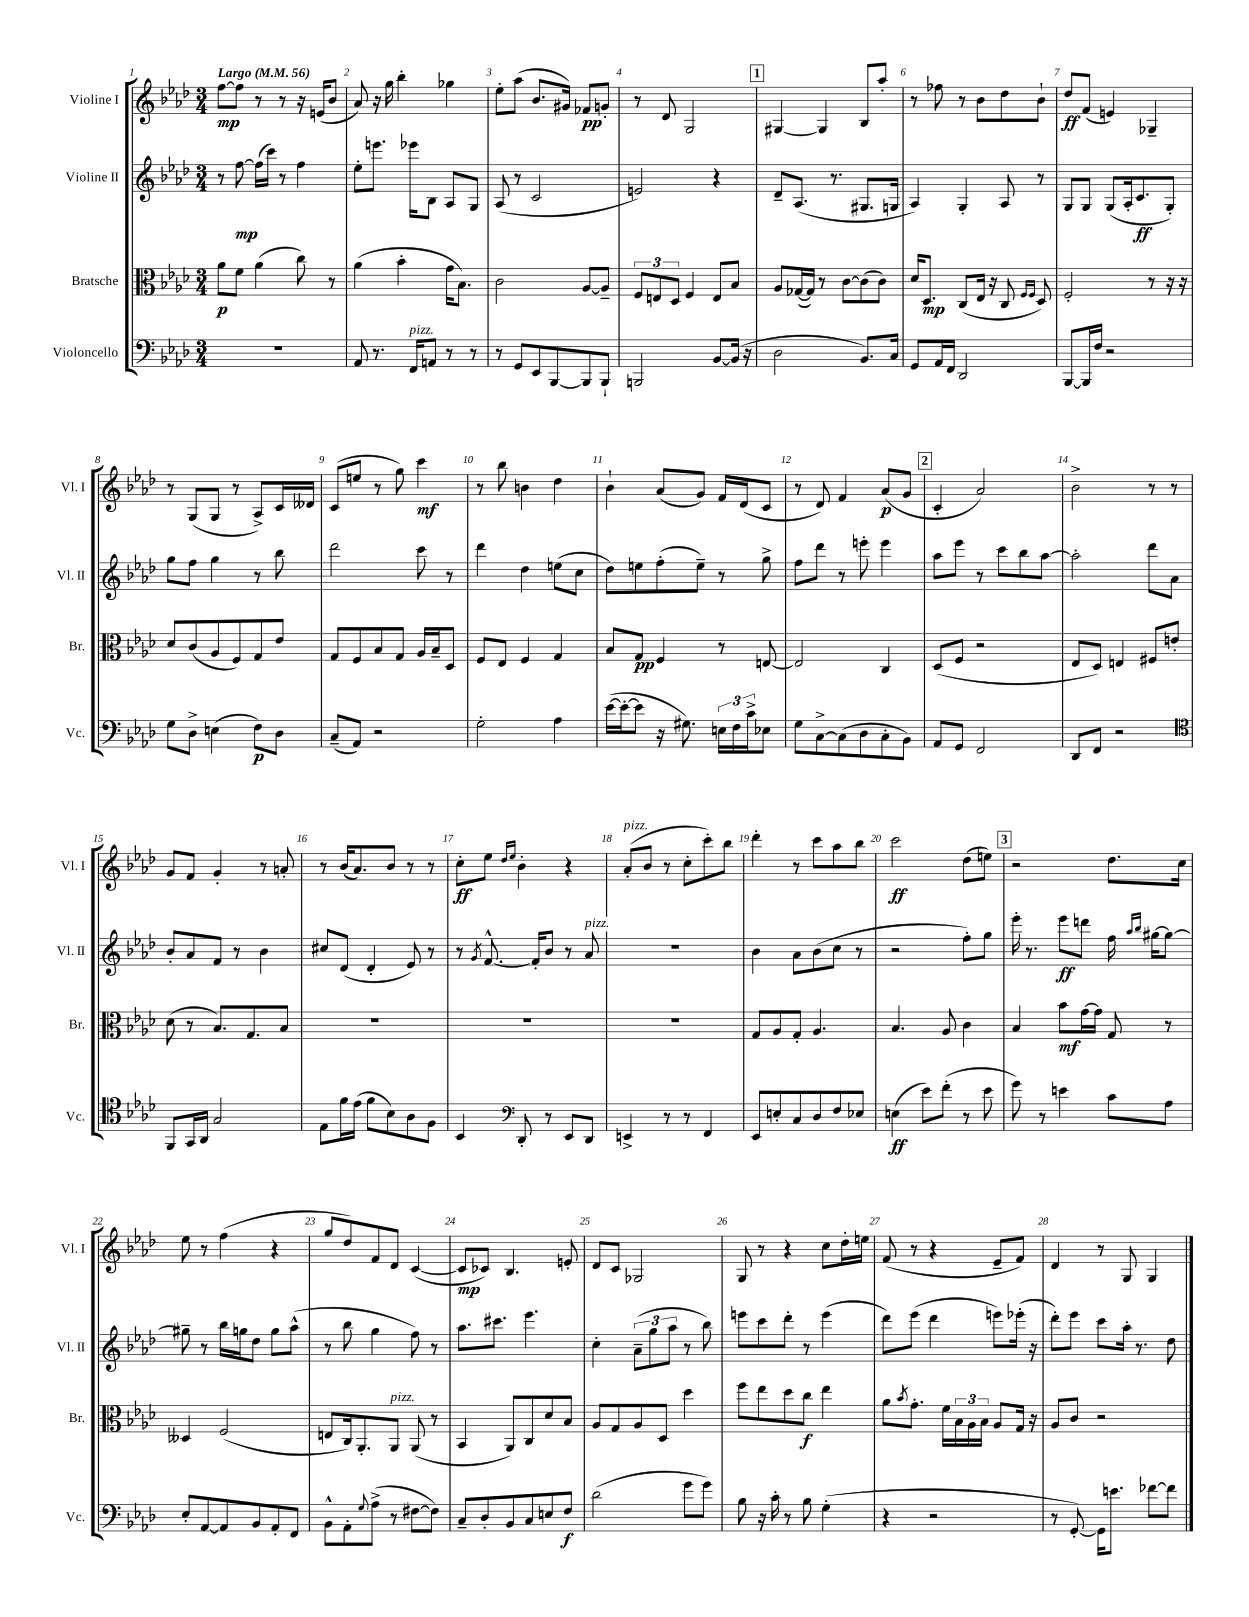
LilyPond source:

<<
\new StaffGroup <<
\new Staff = "s0" \with { instrumentName = "Violine I" shortInstrumentName = "Vl. I" } {
    \clef treble \key aes \major \numericTimeSignature \time 3/4 \tempo "Largo" 4 = 56
    f''8~\mp f''8 r8 r8 r16 e'16( bes'8 |
    aes'8) r16 g''16 bes''4-. ges''4 |
    ees''8-. aes''8( bes'8. gis'16) fes'8\pp g'8-. |
    r8 des'8 g2 |
    \mark \markup { \box "1" } gis4~ gis4 bes8 aes''8-. |
    r8 fes''8 r8 bes'8 des''8 bes'8-! |
    des''8\ff f'8( e'4) ges4-- |
    r8 g8( g8 r8 aes8->) c'16 deses'16 |
    c'8( e''8 r8 g''8) c'''4\mf |
    r8 bes''8 b'4 des''4 |
    bes'4-! aes'8( g'8) f'16 des'16( c'8 |
    r8 des'8) f'4 aes'8\p( g'8 |
    \mark \markup { \box "2" } c'4-. aes'2) |
    bes'2-> r8 r8 |
    g'8 f'8 g'4-. r8 a'8-. |
    r8 bes'16( aes'8.) bes'8 r8 r8 |
    c''8-.\ff ees''8 \grace { des''16 ees''16 } bes'4-. r4 |
    aes'8-.^\markup { \italic "pizz." }( bes'8 r8 c''8-. c'''8-.) bes''8 |
    des'''4-. r8 c'''8 aes''8 bes''8 |
    c'''2\ff des''8( e''8) |
    \mark \markup { \box "3" } r2 des''8. c''16 |
    ees''8 r8 f''4( r4 |
    g''8 des''8) f'8 des'8 c'4~( |
    c'8\mp ces'8) bes4. e'8-. |
    des'8 c'8 ges2 |
    g8 r8 r4 c''8 des''16-. e''16 |
    f'8( r8 r4 ees'8-- f'8) |
    des'4 r8 g8 g4 \bar "|." |
}
\new Staff = "s1" \with { instrumentName = "Violine II" shortInstrumentName = "Vl. II" } {
    \clef treble \key aes \major \numericTimeSignature \time 3/4
    r8 f''8~\mp f''16( c'''16) r8 f''4 |
    ees''8-. e'''8. ees'''16 bes8 aes8 g8 |
    aes8( r8 c'2 |
    e'2) r4 |
    \mark \markup { \box "1" } des'8-- aes8.( r8. gis8. g16 |
    aes4) g4-. aes8 r8 |
    g8 g8 g8( aes16-. c'8.\ff g8-.) |
    g''8 f''8 g''4 r8 bes''8 |
    des'''2 c'''8 r8 |
    des'''4 des''4 e''8( c''8 |
    des''8) e''8 f''8-.( e''8--) r8 g''8-> |
    f''8 des'''8 r8 e'''8-. e'''4 |
    \mark \markup { \box "2" } aes''8 ees'''8 r8 c'''8 bes''8 aes''8~ |
    aes''2-. des'''8 aes'8 |
    bes'8-. aes'8 f'8 r8 bes'4 |
    cis''8 des'8( des'4-. ees'8) r8 |
    r8 \acciaccatura { g'8 } f'8.~-^ f'16-. bes'8 r8 aes'8^\markup { \italic "pizz." } |
    R2. |
    bes'4 aes'8 bes'8( c''8 r8 |
    r2 f''8-.) g''8 |
    \mark \markup { \box "3" } ees'''16-. r8. ees'''8\ff d'''8 f''16 \grace { aes''16 bes''16 } gis''16~ gis''8~ |
    gis''8-- r8 bes''16 g''16 des''8 g''8 aes''8-^( |
    r8 bes''8 g''4 f''8) r8 |
    aes''8. cis'''8. ees'''4. |
    c''4-. \tuplet 3/2 { aes'8--( g''8 aes''8 } r8 bes''8) |
    e'''8 c'''8 des'''8-. r8 e'''4( |
    des'''8) ees'''8( des'''4 e'''8) ees'''16-.( r16 |
    des'''8-.) ees'''8 c'''8 aes''16-. r8. des''8 \bar "|." |
}
\new Staff = "s2" \with { instrumentName = "Bratsche" shortInstrumentName = "Br." } {
    \clef alto \key aes \major \numericTimeSignature \time 3/4
    aes'8\p f'8 aes'4( c''8) r8 |
    aes'4( bes'4-. g'16 bes8.) |
    c'2 aes8~ aes8-- |
    \tuplet 3/2 { f8 e8 des8 } f4 e8 bes8 |
    \mark \markup { \box "1" } aes8 ges16~( ges16) r8 c'8~ c'8( c'8) |
    des'16 des8.\mp c8( ees16 r16 c8 \grace { f16 f16 } des8) |
    f2-. r8 r16 r16 |
    des'8 c'8( aes8 f8) g8 ees'8 |
    g8 f8 bes8 g8 aes16 bes16-- des8 |
    f8 ees8 f4 g4 |
    bes8 g8\pp f4 r8 e8~ |
    e2 c4 |
    \mark \markup { \box "2" } des8( f8 r2 |
    ees8 des8) e4 fis8 e'8-. |
    des'8( r8 bes8.) g8. bes8 |
    R2. |
    R2. |
    R2. |
    g8 aes8 g8-. aes4. |
    bes4. aes8 c'4 |
    \mark \markup { \box "3" } bes4 bes'8\mf g'16~ g'16 g8 r8 |
    deses4 f2( |
    e8 c16) aes,8.-. aes,8^\markup { \italic "pizz." } aes,8( r8 |
    bes,4 aes,8) c8 des'8 bes8 |
    aes8 g8 aes8 des8 des''4 |
    f''8 ees''8 des''8 c''8\f ees''4 |
    aes'8 \acciaccatura { bes'8 } g'8.-. f'16 \tuplet 3/2 { bes16 aes16 bes16 } aes8 g16 r16 |
    aes8 c'8 r2 \bar "|." |
}
\new Staff = "s3" \with { instrumentName = "Violoncello" shortInstrumentName = "Vc." } {
    \clef bass \key aes \major \numericTimeSignature \time 3/4
    R2. |
    aes,8 r8. f,16^\markup { \italic "pizz." } a,8 r8 r8 |
    r8 g,8 ees,8 bes,,8~ bes,,8 bes,,8-! |
    b,,2 bes,8~ bes,16( r16 |
    \mark \markup { \box "1" } des2 bes,8.) c16 |
    g,8 aes,16 f,16 des,2 |
    bes,,8~ bes,,16 f16 r2 |
    g8 des8-> e4( f8\p) des8 |
    c8--( aes,8) r2 |
    g2-. aes4 |
    ees'16~( ees'16~-. ees'8 r16 gis8.) \tuplet 3/2 { e16 f16 c'16-> } ees8 |
    g8 c8~-> c8( des8 c8-. bes,8) |
    \mark \markup { \box "2" } aes,8 g,8 f,2 |
    des,8 f,8 r2 |
    \clef tenor f,8 g,16 aes,16 g2 |
    ees8 f'16 ees'16( f'8 bes8) aes8 f8 |
    bes,4 \clef bass des,8-. r8 ees,8 des,8 |
    e,4-> r8 r8 f,4 |
    ees,8 e8-. c8 des8 f8 ees8 |
    e4\ff( ees'8) f'8-.( r8 ees'8 |
    \mark \markup { \box "3" } g'8) r8 e'4 c'8 aes8 |
    ees8-. aes,8~ aes,8 bes,8 aes,8-. f,8 |
    bes,8-^ aes,8-. \appoggiatura { g8 } aes8->( r8 fis8~ fis8) |
    c8-- des8-. bes,8 c8 e8 f8\f |
    des'2( g'8 g'8) |
    bes8 r16 c'16-. r8 bes8 g4-.( |
    r4 r2 |
    r8 g,8~-.) g,16 e'8. fes'8~ fes'8 \bar "|." |
}
>>
>>
\layout { \context { \Score \override BarNumber.break-visibility = ##(#f #t #t) barNumberVisibility = #all-bar-numbers-visible } }
